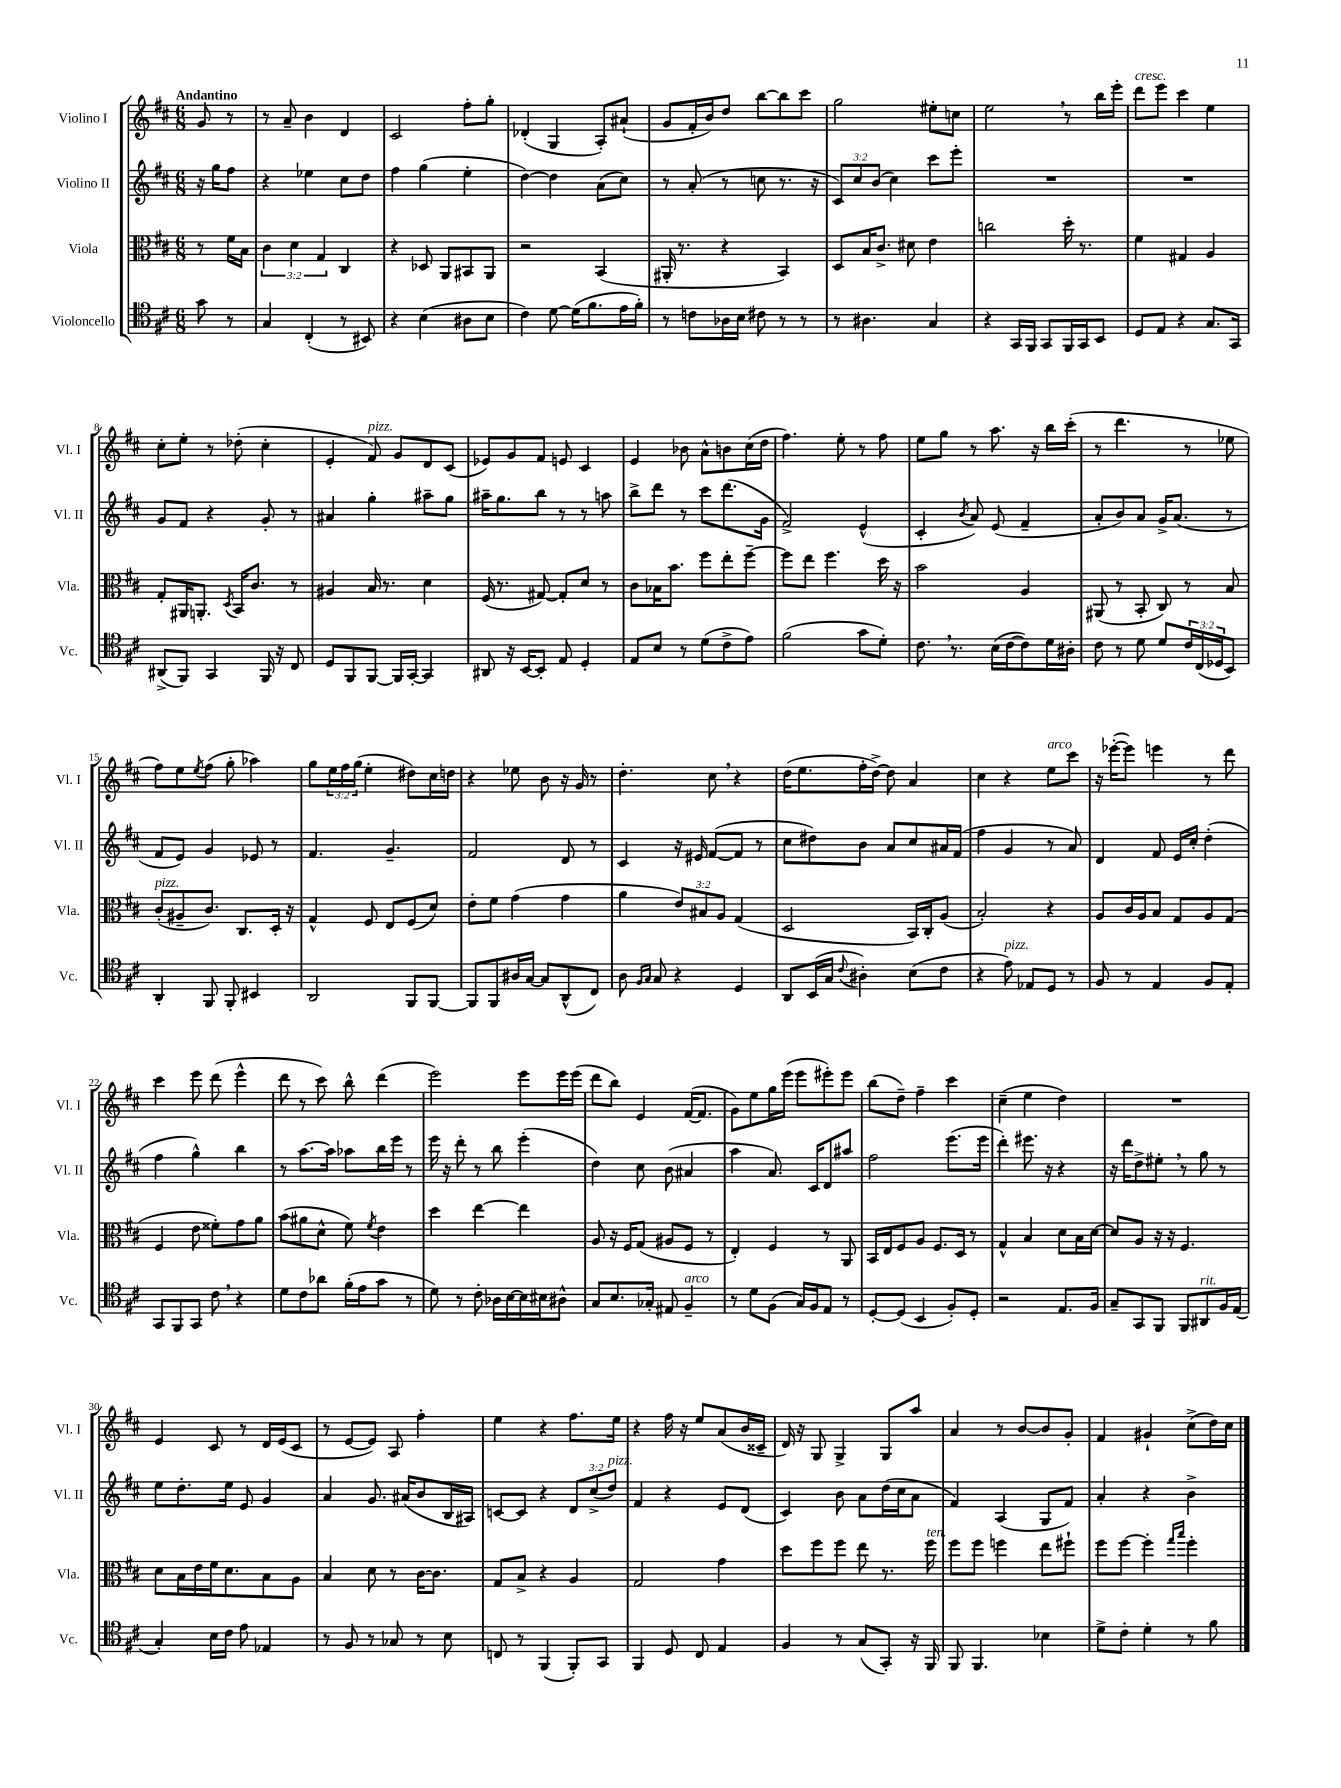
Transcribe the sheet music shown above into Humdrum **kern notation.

**kern	**kern	**kern	**kern
*staff4	*staff3	*staff2	*staff1
*clefC4	*clefC3	*clefG2	*clefG2
*k[f#c#]	*k[f#c#]	*k[f#c#]	*k[f#c#]
*M6/8	*M6/8	*M6/8	*M6/8
8g	8r	16r	8g
.	.	16gg	.
8r	16f#	8ff#	8r
.	16B	.	.
=	=	=	=
4G	6c#	4r	8r
.	.	.	8a~
.	6d	.	.
(4C#'	.	4ee-	4b
.	6G	.	.
8r	4C#	8cc#	4d
8BB#)	.	8dd	.
=	=	=	=
4r	4r	4ff#	2c#
(4B	8D-	(4gg	.
.	8AA	.	.
8A#	8BB#	4ee'	8ff#'
8B	8AA	.	8gg'
=	=	=	=
4c#)	2r	[4dd)	(4d-'
[8d	.	4dd]	4G
(16d]	.	.	.
8.f#	.	.	.
.	(4BB	(8a	8A')
16e	.	8cc#)	(8a#`
16f#')	.	.	.
=	=	=	=
8r	16AA#'	8r	8g
.	8.r	.	.
8c	.	(8a'	16f#'
.	.	.	16b)
16A-	4r	8r	8dd
16B	.	.	.
8c#	.	8cc	[8bb
8r	4BB)	8.r	8bb]
8r	.	.	8ccc#
.	.	16r	.
=	=	=	=
8r	8D	12c#)	2gg
.	.	12cc#	.
4.A#	16B	.	.
.	.	(12b	.
.	8.c#^	.	.
.	.	4cc#)	.
.	8d#	.	.
4G	4e	8ccc#	8ee#'
.	.	8eee'	8cc
=	=	=	=
4r	2cc	2.r	2ee
16GG	.	.	.
16FF#	.	.	.
8GG	.	.	.
16FF#	16dd'	.	8r
16GG	8.r	.	.
8BB	.	.	16bb
.	.	.	16eee'
=	=	=	=
8D	4f#	2.r	8ddd
8E	.	.	8eee
4r	4G#	.	4ccc#
8.G	4A	.	4ee
16GG	.	.	.
=	=	=	=
(8AA#^	8G'	8g	8cc#'
8FF#)	16AA#	8f#	8ee'
.	8.AA'	.	.
4GG	.	4r	8r
.	8qD	.	.
.	16BB	.	(8dd-'
.	8.c#	.	.
16FF#	.	8g'	4cc#'
16r	.	.	.
8C#	8r	8r	.
=	=	=	=
8D	4A#	4a#	4e'
8FF#	.	.	.
[8FF#	16B	4gg'	8f#)
.	8.r	.	.
16FF#]	.	.	8g
[16GG'	.	.	.
4GG]	4d	8aa#~	8d
.	.	8gg	(8c#
=	=	=	=
8AA#	(16F#	16aa#~	8e-)
.	8.r	8.gg	.
16r	.	.	8g
[16BB	.	.	.
8BB']	[8G#)	8bb	8f#
8E	8G#']	8r	8e
4D'	8d	8r	4c#
.	8r	8aa	.
=	=	=	=
8E	8c#	8bb^	4e
8B	16B-	8ddd	.
.	8.b	.	.
8r	.	8r	8b-
(8d	8ff#	8ccc#	8a^^
8c#^	8ee'	(8.ddd	8b
8e)	[8ff#~	.	(16cc#
.	.	16g	16dd
=	=	=	=
(2f#	8ff#]	2f#^)	4.ff#)
.	8ee	.	.
.	4.ff#	.	.
.	.	.	8ee'
8g	.	(4e^^	8r
8d')	16dd	.	8ff#
.	16r	.	.
=	=	=	=
8.c#	2b	4c#'	8ee
.	.	.	8gg
8.r	.	.	.
.	.	8qb	.
.	.	8a)	8r
(16B	.	(8e	8.aa
[16c#	.	.	.
8c#])	4A	4f#~	.
.	.	.	16r
16d	.	.	16bb
16A#'	.	.	(16ccc#'
=	=	=	=
8c#	(8AA#	8a'	8r
8r	8r	8b)	4.ddd
8d	8BB'	8a	.
8d	8C#)	16g^	.
.	.	(8.a	.
24c#	8r	.	8r
(24C#	.	.	.
24D-	.	.	.
8BB)	8B	8r	8ee-
=	=	=	=
4AA'	(8c#'	8f#	8ff#)
.	8A#~	8e)	8ee
.	.	.	8qee
8FF#	8.c#)	4g	(8ff#
8FF#'	.	.	8gg'
.	8.C#	.	.
4BB#	.	8e-	4aa-)
.	16D'	8r	.
.	16r	.	.
=	=	=	=
2AA	4G^^	4.f#	8gg
.	.	.	24ee
.	.	.	24ff#
.	.	.	(24gg
.	8F#	.	4ee'
.	8E	4.g~	.
8FF#	(8F#	.	8dd#)
[8FF#	8d)	.	16cc#
.	.	.	16dd
=	=	=	=
8FF#]	8e'	2f#	4r
8FF#	8f#	.	.
16A#	(4g	.	8ee-
[16G	.	.	.
8G]	.	.	8b
(8AA^^	4g	8d	16r
.	.	.	16g
8C#)	.	8r	8r
=	=	=	=
8A	4a	4c#	4.dd'
16qqF#	.	.	.
16qqG	.	.	.
8G	.	.	.
4r	12e)	16r	.
.	.	16e#	.
.	12B#	.	.
.	.	([8f#	8cc#
.	12A	.	.
4D	(4G	8f#]	4r
.	.	8r	.
=	=	=	=
8AA	2D	8cc#	(16dd
.	.	.	8.ee
(16BB	.	8dd#)	.
16G	.	.	.
8qqc#	.	.	.
4A#')	.	8b	16ff#'
.	.	.	[16dd^)
.	.	8a	8dd]
(8B	16BB)	8cc#	4a
.	16C#'	.	.
8c#	(8A	16a#	.
.	.	(16f#	.
=	=	=	=
4r	2B')	4ff#	4cc#
8e)	.	4g	4r
8E-	.	.	.
8D	4r	8r	8ee
8r	.	8a)	8ccc#
=	=	=	=
8F#	8A	4d	16r
.	.	.	([16eee-'
8r	16c#	.	8eee-])
.	16A	.	.
4E	8B	8f#	4eee
.	8G	16e	.
.	.	16cc#'	.
8F#	8A	(4dd'	8r
8E'	(8G	.	8ddd
=	=	=	=
8GG	4F#	4ff#	4ccc#
8FF#	.	.	.
8GG	8e	4gg^^)	8eee
8c#	8f##')	.	(8ddd
4r	8g	4bb	4eee^^
.	8a	.	.
=	=	=	=
8d	(8b	8r	8ddd
8c#	8a#	[8.aa	8r
8a-	8d^^	.	8ccc#)
.	.	16aa]	.
(16f#'	8f#)	8aa-	8bb^^
16e	.	.	.
.	8qf#	.	.
8g	4e	16bb	(4ddd
.	.	16eee	.
8r	.	8r	.
=	=	=	=
8d)	4dd	16eee	2eee)
.	.	16r	.
8r	.	8ddd'	.
8c#'	[4ee	8r	.
16A-	.	8bb	.
[16B	.	.	.
16B]	4ee]	(4eee'	8eee
16B#	.	.	.
8A#^^	.	.	16eee
.	.	.	(16eee
=	=	=	=
8G	8A	4dd)	8ddd
8.B	16r	.	8bb)
.	16F#	.	.
.	(8G	8cc#	4e
16G-'	.	.	.
8E#	8A#	(8b	.
4F#~	8F#	4a#	([16f#
.	.	.	8.f#]
.	8r	.	.
=	=	=	=
8r	4E')	4aa	8g)
8d	.	.	8ee
(8F#	4F#	8.a)	16gg
.	.	.	(16eee
16G)	.	.	8eee
16F#	.	16c#	.
8E	8r	8d	8eee#')
8r	8AA	8aa#	8eee#
=	=	=	=
[8D'	16BB	2ff#	(8bb
.	16E	.	.
(8D]	8F#	.	8dd~)
4BB	8A	.	4ff#~
.	8.F#	.	.
8F#')	.	(8.eee	4ccc#
.	16D	.	.
8D'	8r	.	.
.	.	16eee	.
=	=	=	=
2r	4G^^	4ddd')	(4cc#~
.	4B	8.eee#	4ee
.	.	16r	.
8.E	8d	4r	4dd)
.	16B	.	.
16F#	[16d	.	.
=	=	=	=
8G~	8d]	16r	2.r
.	.	16ddd	.
8GG	8A	8dd^	.
8FF#	16r	8ee#'	.
.	16r	.	.
8FF#	4.F#	8r	.
8AA#	.	8gg	.
16F#	.	8r	.
(16E	.	.	.
=	=	=	=
4G')	8d	8ee	4e
.	16B	8.dd'	.
.	16e	.	.
16B	16f#	.	8c#
16c#	8.d	16ee	.
8e	.	8e	8r
4E-	8B	4g	16d
.	.	.	(16e
.	8A	.	8c#
=	=	=	=
8r	4B	4a	8r
8F#	.	.	[8e
8r	8d	8.g	8e])
8G-	8r	.	8A
.	.	(16a#	.
8r	[16c#	8b	4ff#'
.	8.c#]	.	.
8B	.	16B	.
.	.	16A#)	.
=	=	=	=
8C	8G	[8c	4ee
8r	8B^	8c]	.
(4FF#	4r	4r	4r
8FF#')	4A	12d	8.ff#
.	.	(12cc#^	.
8GG	.	.	.
.	.	12dd)	.
.	.	.	16ee
=	=	=	=
4FF#	2G	4f#	4r
8D	.	4r	16ff#
.	.	.	16r
8C#	.	.	8ee
4E	4g	8e	(8a
.	.	(8d	16b
.	.	.	16c##~
=	=	=	=
4F#	8dd	4c#)	16d)
.	.	.	16r
.	8ff#	.	8G
8r	8ff#	8b	4G^
(8G	8ee	8a	.
8GG')	8.r	(16dd	8G
.	.	16cc#	.
16r	.	8a	8aa
16FF#	16ff#	.	.
=	=	=	=
8FF#	8ff#	4f#)	4a
4.FF#	8ff#	.	.
.	4ff	(4A	8r
.	.	.	[8b
4B-	8ee	8G	8b]
.	8ff#`	8f#)	8g'
=	=	=	=
8d^	8ff#	4a'	4f#
8c#'	[8ff#	.	.
4d'	4ff#']	4r	4g#`
.	16qqgg	.	.
.	16qqbb	.	.
8r	4ff#'	4b^	(8cc#^
8f#	.	.	16dd)
.	.	.	16cc#
==	==	==	==
*-	*-	*-	*-
